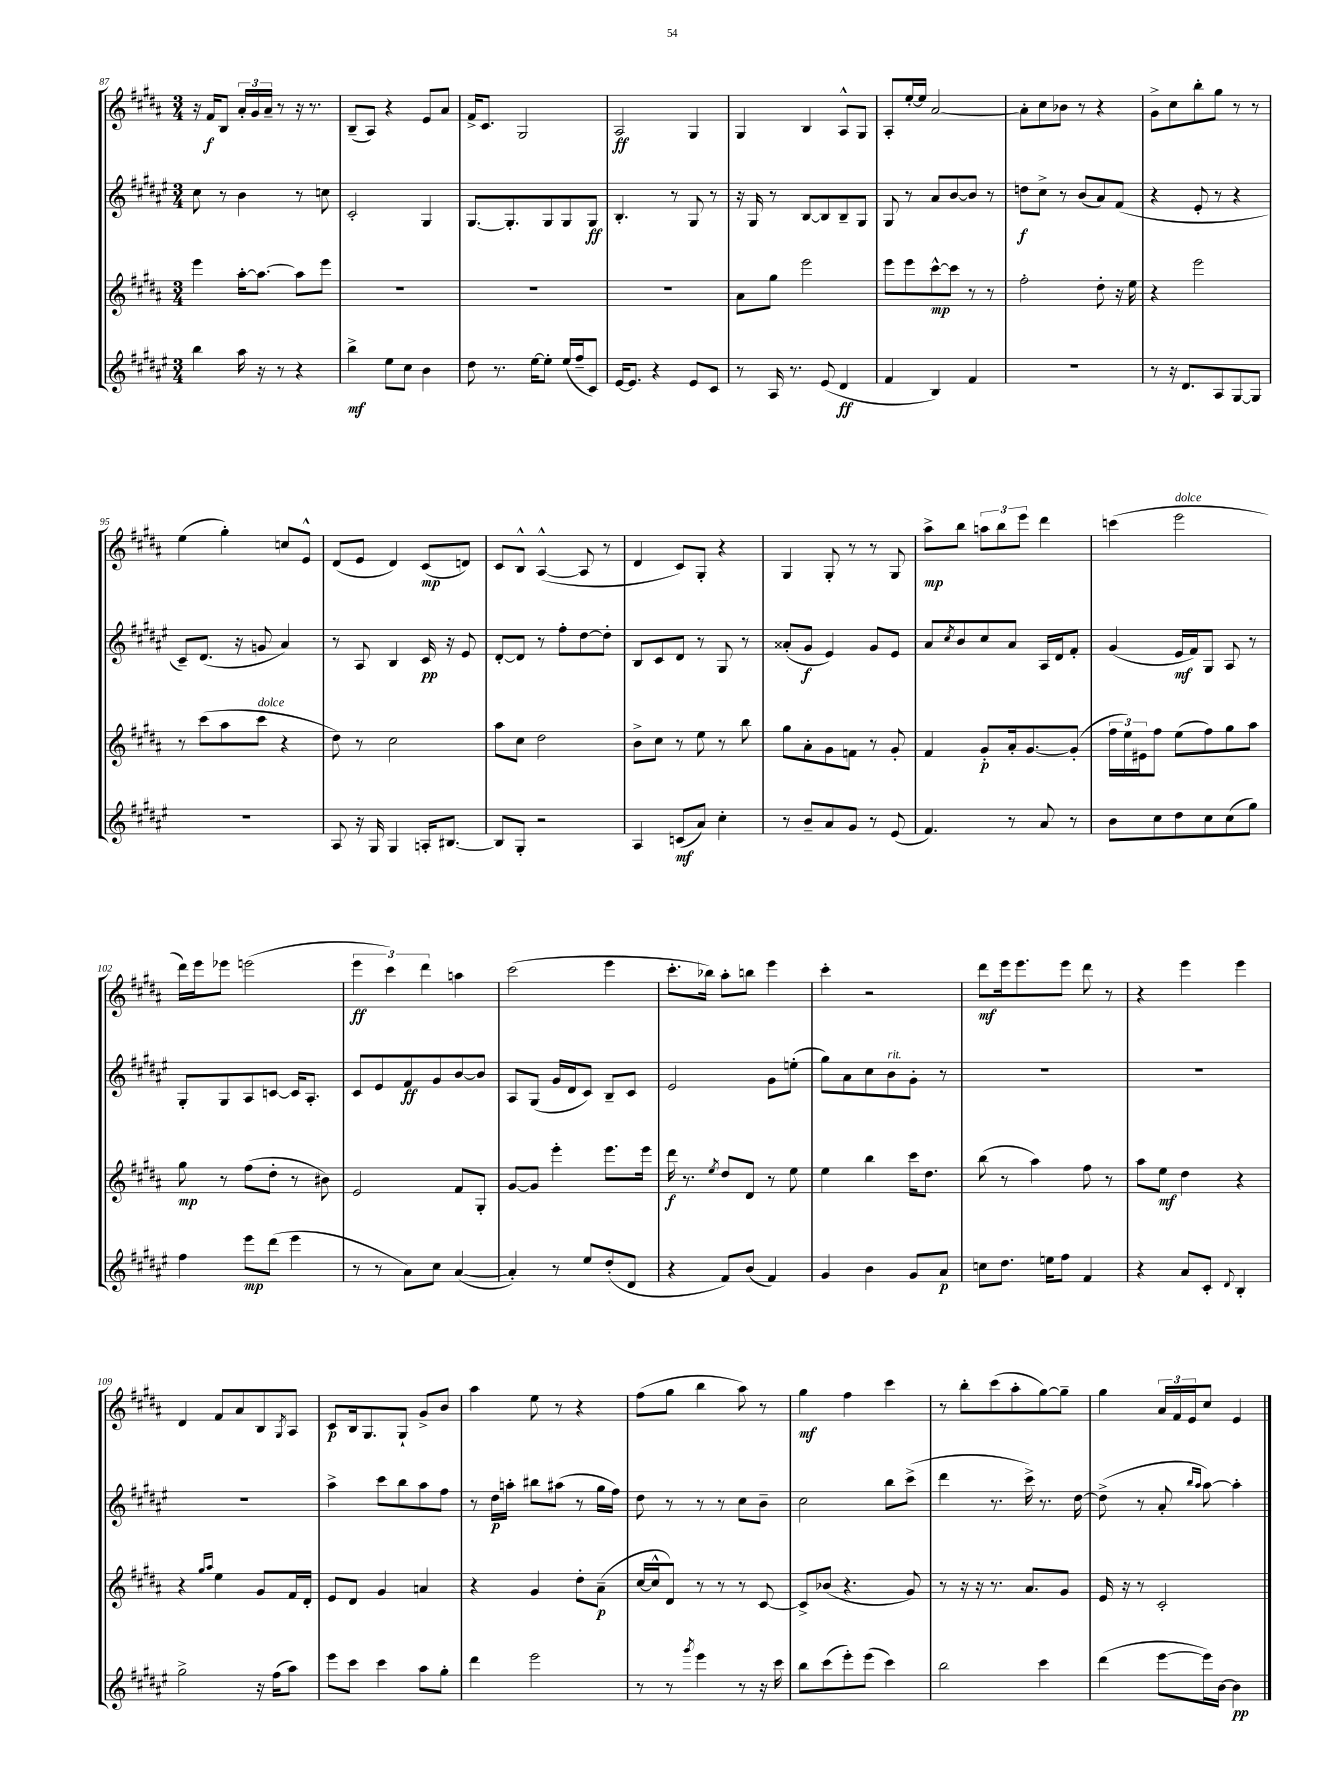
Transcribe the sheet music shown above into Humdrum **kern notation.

**kern	**dynam	**kern	**dynam	**kern	**dynam	**kern	**dynam
*part4	*part4	*part3	*part3	*part2	*part2	*part1	*part1
*staff4	*staff4	*staff3	*staff3	*staff2	*staff2	*staff1	*staff1
*clefG2	*	*clefG2	*	*clefG2	*	*clefG2	*
*k[f#c#g#d#a#e#]	*	*k[f#c#g#d#a#]	*	*k[f#c#g#d#a#e#]	*	*k[f#c#g#d#a#]	*
*M3/4	*	*M3/4	*	*M3/4	*	*M3/4	*
=87	=87	=87	=87	=87	=87	=87	=87
4bb\	.	4eee\	.	8cc#\	.	16r	.
.	.	.	.	.	.	16f#/KL	f
.	.	.	.	8r	.	8B/J	.
16aa#\	.	[16aa#'\KL	.	4b\	.	24a#'/LL	.
.	.	.	.	.	.	24g#/	.
16r	.	8.aa#\J_	.	.	.	.	.
.	.	.	.	.	.	24a#~/JJ	.
8r	.	.	.	.	.	8r	.
4r	.	8aa#\L]	.	8r	.	16r	.
.	.	.	.	.	.	8.r	.
.	.	8eee\J	.	8ccn\	.	.	.
=88	=88	=88	=88	=88	=88	=88	=88
4bb^\	mf	2.r	.	2c#'/	.	(8B~/L	.
.	.	.	.	.	.	8A#/J)	.
8ee#\L	.	.	.	.	.	4r	.
8cc#\J	.	.	.	.	.	.	.
4b\	.	.	.	4G#/	.	8e/L	.
.	.	.	.	.	.	8a#/J	.
=89	=89	=89	=89	=89	=89	=89	=89
8dd#\	.	2.r	.	[8.G#/L	.	16f#^/KL	.
.	.	.	.	.	.	8.c#/J	.
8.r	.	.	.	.	.	.	.
.	.	.	.	8.G#'/]	.	.	.
.	.	.	.	.	.	2G#/	.
[16ee#\KL	.	.	.	.	.	.	.
8ee#'\J]	.	.	.	8G#/	.	.	.
(16ee#/LL	.	.	.	8G#/	.	.	.
16ff#~/J	.	.	.	.	.	.	.
8c#/J)	.	.	.	8G#/J	ff	.	.
=90	=90	=90	=90	=90	=90	=90	=90
[16e#/KL	.	2.r	.	4.B'/	.	2A#/	ff
8.e#/J]	.	.	.	.	.	.	.
4r	.	.	.	.	.	.	.
.	.	.	.	8r	.	.	.
8e#/L	.	.	.	8G#/	.	4G#/	.
8c#/J	.	.	.	8r	.	.	.
=91	=91	=91	=91	=91	=91	=91	=91
8r	.	8a#\L	.	16r	.	4G#/	.
.	.	.	.	16G#/	.	.	.
16A#/	.	8gg#\J	.	8r	.	.	.
8.r	.	.	.	.	.	.	.
.	.	2eee\	.	[8B/L	.	4B/	.
(8e#/	.	.	.	8B/]	.	.	.
4d#/	ff	.	.	8B~/	.	8A#^^/L	.
.	.	.	.	8G#/J	.	8G#/J	.
=92	=92	=92	=92	=92	=92	=92	=92
4f#/	.	8eee\L	.	8G#/	.	8A#'/L	.
.	.	8eee\	.	8r	.	[16ee'/L	.
.	.	.	.	.	.	16ee/JJ]	.
4B/)	.	[8ccc#^^\	mp	8a#/L	.	[2a#/	.
.	.	8ccc#\J]	.	[8b/	.	.	.
4f#/	.	8r	.	8b/J]	.	.	.
.	.	8r	.	8r	.	.	.
=93	=93	=93	=93	=93	=93	=93	=93
2.r	.	2ff#'\	.	8ddn\L	f	8a#'\L]	.
.	.	.	.	8cc#^\J	.	8cc#\	.
.	.	.	.	8r	.	8b-X\J	.
.	.	.	.	(8b/L	.	8r	.
.	.	8dd#'\	.	8a#/)	.	4r	.
.	.	16r	.	(8f#/J	.	.	.
.	.	16ee\	.	.	.	.	.
=94	=94	=94	=94	=94	=94	=94	=94
8r	.	4r	.	4r	.	8g#^\L	.
16r	.	.	.	.	.	8cc#\	.
8.d#/L	.	.	.	.	.	.	.
.	.	2eee\	.	8e#'/	.	8bb'\	.
8A#/	.	.	.	8r	.	8gg#\J	.
[8G#/	.	.	.	4r	.	8r	.
8G#/J]	.	.	.	.	.	8r	.
!!LO:LB:g=z
=95	=95	=95	=95	=95	=95	=95	=95
2.r	.	8r	.	8c#~/L)	.	(4ee\	.
.	.	(8ccc#\L	.	(8.d#/J	.	.	.
.	.	8aa#\	.	.	.	4gg#'\)	.
.	.	.	.	16r	.	.	.
!	!	!LO:TX:a:i:t=dolce	!	!	!	!	!
.	.	8ccc#\J	.	8gn/	.	.	.
.	.	4r	.	4a#/)	.	8ccn/L	.
.	.	.	.	.	.	8e^^/J	.
=96	=96	=96	=96	=96	=96	=96	=96
8A#/	.	8dd#\)	.	8r	.	(8d#/L	.
16r	.	8r	.	8A#/	.	8e/J	.
16G#/	.	.	.	.	.	.	.
4G#/	.	2cc#\	.	4B/	.	4d#/)	.
16An'/KL	.	.	.	16c#/	pp	(8c#/L	mp
[8.B#X/J	.	.	.	16r	.	.	.
.	.	.	.	8e#/	.	8dn/J)	.
=97	=97	=97	=97	=97	=97	=97	=97
8B#/L]	.	8aa#\L	.	[8d#'/L	.	8c#/L	.
8G#'/J	.	8cc#\J	.	8d#/J]	.	8B^^/J	.
2r	.	2dd#\	.	8r	.	([4A#^^/	.
.	.	.	.	8ff#'\L	.	.	.
.	.	.	.	[8dd#\	.	8A#/]	.
.	.	.	.	8dd#'\J]	.	8r	.
=98	=98	=98	=98	=98	=98	=98	=98
4A#/	.	8b^\L	.	8B/L	.	4d#/	.
.	.	8cc#\J	.	8c#/	.	.	.
(8cn/L	mf	8r	.	8d#/J	.	8c#/L)	.
8a#/J)	.	8ee\	.	8r	.	8G#'/J	.
4cc#'\	.	8r	.	8G#/	.	4r	.
.	.	8bb\	.	8r	.	.	.
=99	=99	=99	=99	=99	=99	=99	=99
8r	.	8gg#\L	.	(8a##X'/L	.	4G#/	.
8b~/L	.	8a#'\	.	8g#/J	f	.	.
8a#/	.	8g#\	.	4e#/)	.	8G#'/	.
8g#/J	.	8fn\J	.	.	.	8r	.
8r	.	8r	.	8g#/L	.	8r	.
(8e#/	.	8g#'/	.	8e#/J	.	8G#/	.
=100	=100	=100	=100	=100	=100	=100	=100
4.f#/)	.	4f#/	.	8a#/L	.	8aa#^\L	mp
.	.	.	.	8qcc#/	.	.	.
.	.	.	.	8b/	.	8bb\J	.
.	.	8g#'/L	p	8cc#/	.	12aan\L	.
.	.	.	.	.	.	12bb\	.
8r	.	16a#'/k	.	8a#/J	.	.	.
.	.	.	.	.	.	12eee\J	.
.	.	[8.g#/	.	.	.	.	.
8a#/	.	.	.	16A#/LL	.	4ddd#\	.
.	.	.	.	16d#/J	.	.	.
8r	.	(8g#'/J]	.	8f#'/J	.	.	.
=101	=101	=101	=101	=101	=101	=101	=101
8b\L	.	24ff#\LL	.	(4g#/	.	(4cccn\	.
.	.	24ee\)	.	.	.	.	.
.	.	24e#X\J	.	.	.	.	.
8cc#\	.	8ff#\J	.	.	.	.	.
!	!	!	!	!	!	!LO:TX:a:i:t=dolce	!
8dd#\	.	(8ee\L	.	16e#/LL	mf	2eee\	.
.	.	.	.	16f#/J)	.	.	.
8cc#\	.	8ff#\)	.	8G#/J	.	.	.
(8cc#\	.	8gg#\	.	8A#/	.	.	.
8gg#\J)	.	8aa#\J	.	8r	.	.	.
!!LO:LB:g=z
=102	=102	=102	=102	=102	=102	=102	=102
4ff#\	.	8gg#\	mp	8G#'/L	.	16ddd#\LL)	.
.	.	.	.	.	.	16eee\J	.
.	.	8r	.	8G#/	.	8eee-X\J	.
8eee#\L	mp	(8ff#\L	.	8A#/	.	(2eeen\	.
(8ddd#\J	.	8dd#'\J	.	[8cn/J	.	.	.
4eee#\	.	8r	.	16c/KL]	.	.	.
.	.	.	.	8.A#'/J	.	.	.
.	.	8b#X\)	.	.	.	.	.
=103	=103	=103	=103	=103	=103	=103	=103
8r	.	2e/	.	8c#/L	.	6eee\	ff
8r	.	.	.	8e#/	.	.	.
.	.	.	.	.	.	6ccc#\)	.
8a#\L)	.	.	.	8f#/	ff	.	.
.	.	.	.	.	.	6ddd#\	.
8cc#\J	.	.	.	8g#/	.	.	.
([4a#/	.	8f#/L	.	[8b/	.	4aan\	.
.	.	8G#'/J	.	8b/J]	.	.	.
=104	=104	=104	=104	=104	=104	=104	=104
4a#'/])	.	[8g#/L	.	8A#/L	.	(2ccc#\	.
.	.	8g#/J]	.	(8G#/J	.	.	.
8r	.	4eee'\	.	16g#/LL	.	.	.
.	.	.	.	16d#/J	.	.	.
8ee#/L	.	.	.	8c#/J)	.	.	.
(8dd#'/	.	8.eee\L	.	8B~/L	.	4eee\	.
8d#/J	.	.	.	8c#/J	.	.	.
.	.	16eee\Jk	.	.	.	.	.
=105	=105	=105	=105	=105	=105	=105	=105
4r	.	16ddd#\	f	2e#/	.	8.ccc#'\L	.
.	.	8.r	.	.	.	.	.
.	.	.	.	.	.	16bb-X\Jk)	.
.	.	8qee/	.	.	.	.	.
8f#/L)	.	8dd#/L	.	.	.	8aa#'\L	.
(8b/J	.	8d#/J	.	.	.	8bbn\J	.
4f#/)	.	8r	.	8g#\L	.	4eee\	.
.	.	8ee\	.	(8een'\J	.	.	.
=106	=106	=106	=106	=106	=106	=106	=106
4g#/	.	4ee\	.	8gg#\L)	.	4ccc#'\	.
.	.	.	.	8a#\	.	.	.
4b\	.	4bb\	.	8cc#\	.	2r	.
!	!	!	!	!LO:TX:a:i:t=rit.	!	!	!
.	.	.	.	8b\	.	.	.
8g#/L	.	16ccc#\KL	.	8g#'\J	.	.	.
.	.	8.dd#\J	.	.	.	.	.
8a#/J	p	.	.	8r	.	.	.
=107	=107	=107	=107	=107	=107	=107	=107
8ccn\L	.	(8bb\	.	2.r	.	8ddd#\L	mf
8.dd#\J	.	8r	.	.	.	16eee\k	.
.	.	.	.	.	.	8.eee\	.
.	.	4aa#\)	.	.	.	.	.
16een\KL	.	.	.	.	.	.	.
8ff#\J	.	.	.	.	.	8eee\J	.
4f#/	.	8ff#\	.	.	.	8ddd#\	.
.	.	8r	.	.	.	8r	.
=108	=108	=108	=108	=108	=108	=108	=108
4r	.	8aa#\L	.	2.r	.	4r	.
.	.	8ee\J	mf	.	.	.	.
8a#/L	.	4dd#\	.	.	.	4eee\	.
8c#'/J	.	.	.	.	.	.	.
8qqd#/	.	.	.	.	.	.	.
4B'/	.	4r	.	.	.	4eee\	.
!!LO:LB:g=z
=109	=109	=109	=109	=109	=109	=109	=109
2gg#^\	.	4r	.	2.r	.	4d#/	.
.	.	16qqgg#/LL	.	.	.	.	.
.	.	16qqaa#/JJ	.	.	.	.	.
.	.	4ee\	.	.	.	8f#/L	.
.	.	.	.	.	.	8a#/	.
16r	.	8g#/L	.	.	.	8B/	.
(16ff#\KL	.	.	.	.	.	.	.
.	.	.	.	.	.	8qG#/	.
8aa#\J)	.	16f#/L	.	.	.	8A#/J	.
.	.	16d#'/JJ	.	.	.	.	.
=110	=110	=110	=110	=110	=110	=110	=110
8eee#\L	.	8e/L	.	4aa#^\	.	8c#/L	p
8ccc#\J	.	8d#/J	.	.	.	16B/k	.
.	.	.	.	.	.	8.G#/	.
4ccc#\	.	4g#/	.	8ccc#\L	.	.	.
.	.	.	.	8bb\	.	8G#`/J	.
8aa#\L	.	4an/	.	8aa#\	.	8g#^/L	.
8gg#'\J	.	.	.	8ff#\J	.	8b/J	.
=111	=111	=111	=111	=111	=111	=111	=111
4ddd#\	.	4r	.	8r	.	4aa#\	.
.	.	.	.	16dd#\LL	p	.	.
.	.	.	.	16aan'\JJ	.	.	.
2eee#\	.	4g#/	.	8bb#X\L	.	8ee\	.
.	.	.	.	(8aa#X\J	.	8r	.
.	.	8dd#'\L	.	8r	.	4r	.
.	.	(8a#~\J	p	16gg#\LL	.	.	.
.	.	.	.	16ff#\JJ)	.	.	.
=112	=112	=112	=112	=112	=112	=112	=112
8r	.	[16cc#/LL	.	8dd#\	.	(8ff#\L	.
.	.	16cc#^^/J]	.	.	.	.	.
8r	.	8d#/J)	.	8r	.	8gg#\J	.
8qggg#/	.	.	.	.	.	.	.
4eee#\	.	8r	.	8r	.	4bb\	.
.	.	8r	.	8r	.	.	.
8r	.	8r	.	8cc#\L	.	8aa#\)	.
16r	.	[8c#/	.	8b~\J	.	8r	.
16ccc#\	.	.	.	.	.	.	.
=113	=113	=113	=113	=113	=113	=113	=113
8bb\L	.	8c#^/L]	.	2cc#\	.	4gg#\	mf
(8ccc#\	.	(8b-X/J	.	.	.	.	.
8eee#'\)	.	4.r	.	.	.	4ff#\	.
(8eee#\J	.	.	.	.	.	.	.
4ccc#\)	.	.	.	8bb\L	.	4ccc#\	.
.	.	8g#/)	.	(8ccc#^\J	.	.	.
=114	=114	=114	=114	=114	=114	=114	=114
2bb\	.	8r	.	4ddd#\	.	8r	.
.	.	16r	.	.	.	8bb'\L	.
.	.	16r	.	.	.	.	.
.	.	8.r	.	8.r	.	(8ccc#\	.
.	.	.	.	.	.	8aa#'\	.
.	.	8.a#/L	.	16ccc#^\)	.	.	.
4ccc#\	.	.	.	8.r	.	[8gg#\)	.
.	.	8g#/J	.	.	.	8gg#~\J]	.
.	.	.	.	[16dd#\	.	.	.
=115	=115	=115	=115	=115	=115	=115	=115
(4ddd#\	.	16e/	.	(8dd#^\]	.	4gg#\	.
.	.	16r	.	.	.	.	.
.	.	8r	.	8r	.	.	.
[8eee#\L	.	2c#'/	.	8a#'/	.	24a#/LL	.
.	.	.	.	.	.	24f#/	.
.	.	.	.	.	.	24e/J	.
.	.	.	.	16qqbb/LL	.	.	.
.	.	.	.	16qqaa#/JJ	.	.	.
16eee#\L])	.	.	.	[8aa#\)	.	8cc#/J	.
[16b\JJ	.	.	.	.	.	.	.
4b\]	pp	.	.	4aa#'\]	.	4e/	.
==	==	==	==	==	==	==	==
*-	*-	*-	*-	*-	*-	*-	*-
